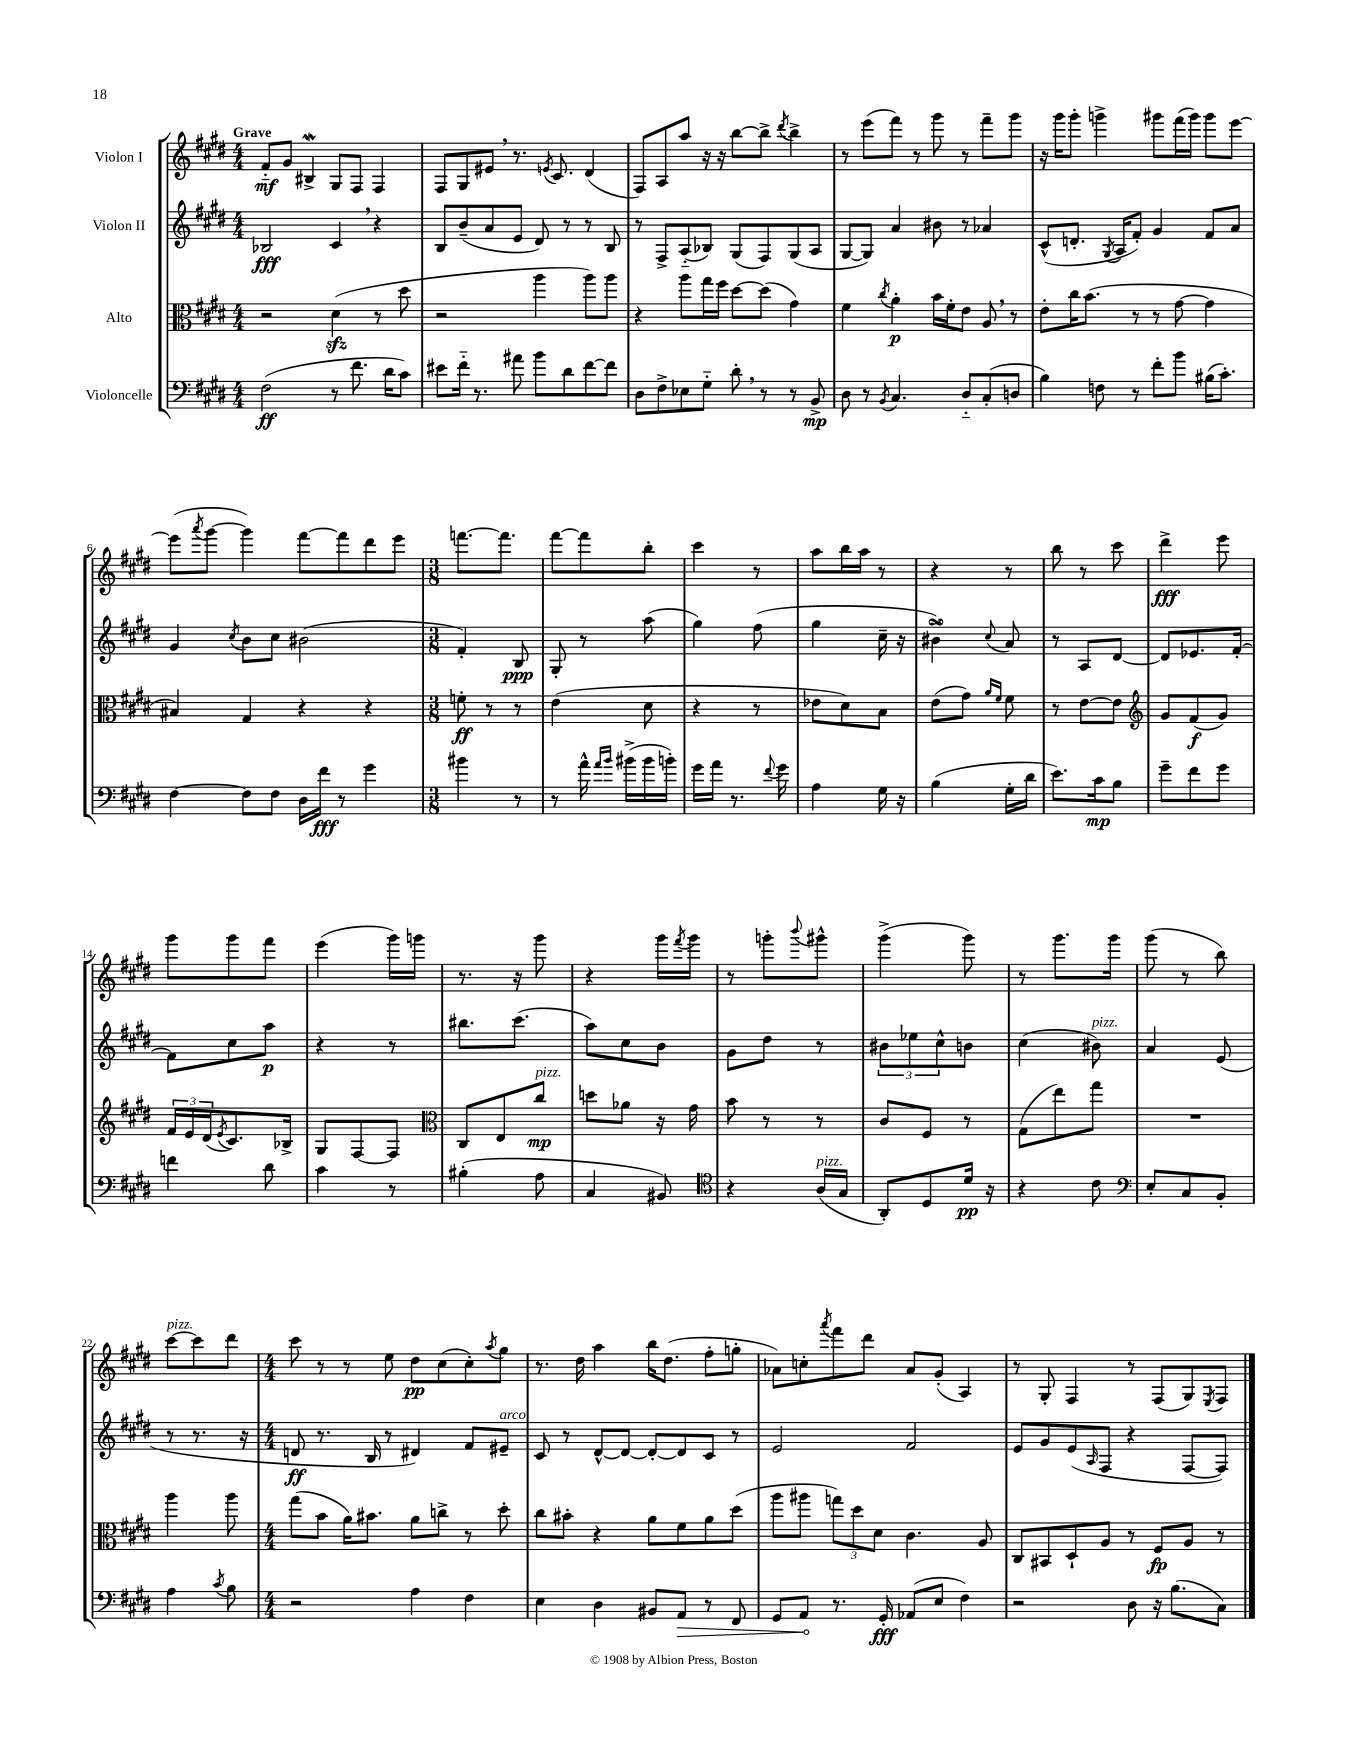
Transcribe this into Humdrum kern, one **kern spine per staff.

**kern	**kern	**kern	**kern
*staff4	*staff3	*staff2	*staff1
*clefF4	*clefC3	*clefG2	*clefG2
*k[f#c#g#d#]	*k[f#c#g#d#]	*k[f#c#g#d#]	*k[f#c#g#d#]
*M4/4	*M4/4	*M4/4	*M4/4
(2F#	2r	2B-	8f#'~
.	.	.	8g#
.	.	.	4B#^
8r	(4d#	4c#	8G#
8.f#	.	.	8F#
.	8r	4r	4F#
16d#	.	.	.
8c#)	8dd#	.	.
=	=	=	=
8e#	2r	8B	8F#
16f#'~	.	(8b~	8G#
8.r	.	.	.
.	.	8a	8e#
8a#	.	8e	8.r
8b	4aa	8d#)	.
.	.	.	8qe
.	.	.	8.c#
8d#	.	8r	.
[8f#	8aa)	8r	(4d#
8f#]	8aa	8B	.
=	=	=	=
8D#	4r	8r	8F#)
8F#^	.	8F#^	8A
8E-	8aa	(8A'~	8aa
8G#'~	16gg#	8B-)	16r
.	16ff#	.	16r
8d#'	[8dd#	(8G#	[8bb
8r	(8dd#]	8F#)	8bb^]
.	.	.	8qddd#
8r	4g#)	(8G#	4bb^
8BB^	.	8A	.
=	=	=	=
8D#	4f#	[8G#	8r
8r	.	8G#])	(8eee
8qBB	8qcc#	.	.
4.C#	4a'	4a	8fff#)
.	.	.	8r
.	16b	8b#	8ggg#
.	16f#'	.	.
8D#'~	8e	8r	8r
(8C#'	8A	4a-	8fff#~
8D	8r	.	8ggg#
=	=	=	=
4B)	8e'	(8c#^^	16r
.	.	.	16ggg#
.	16cc#	8.d'	8ggg#'
.	(8.b	.	.
8F	.	.	4ggg^
.	.	8qG#	.
.	.	16A	.
8r	8r	8f#')	.
8f#'	8r	4g#	8ggg#
8b	[8g#	.	(16fff#
.	.	.	16ggg#)
(16B#	4g#]	8f#	8ggg#
8.c#')	.	.	.
.	.	8a	[8eee
=	=	=	=
[4F#	4B#)	4g#	(8eee]
.	.	.	8qaaa
.	.	.	[8ggg#
.	.	8qcc#	.
8F#]	4G#	8b	4ggg#])
8F#	.	8cc#	.
16D#	4r	(2b#	[8fff#
16f#	.	.	.
8r	.	.	8fff#]
4g#	4r	.	8ddd#
.	.	.	8eee
=	=	=	=
*M3/8	*M3/8	*M3/8	*M3/8
4b#	8f'	4f#')	[8.fff
.	8r	.	.
.	.	.	8.fff]
8r	8r	8B	.
=	=	=	=
8r	(4e	8G#'	[8fff#
16a^^	.	8r	8fff#]
16qqa	.	.	.
16qqb	.	.	.
(16b#^	.	.	.
16b#	8d#	(8aa	8bb'
16b')	.	.	.
=	=	=	=
16g#	4r	4gg#)	4ccc#
16a	.	.	.
8.r	.	.	.
.	8r	(8ff#	8r
8qqf#	.	.	.
16g#	.	.	.
=	=	=	=
4A	8e-	4gg#	8aa
.	8d#)	.	16bb
.	.	.	16aa
16G#	8B	16cc#~	8r
16r	.	16r	.
=	=	=	=
(4B	(8e	4b#^)	4r
.	8g#)	.	.
.	16qqa	.	.
.	16qqf#	8qqcc#	.
16G#'	8f#	8a	8r
16d#	.	.	.
=	=	=	=
8.e)	8r	8r	8bb
.	[8e	8A	8r
16c#	.	.	.
8B	8e]	[8d#	8ccc#
=	=	=	=
*	*clefG2	*	*
8g#~	8g#	8d#]	4ddd#^
8f#	(8f#	8.e-	.
8g#	8g#)	.	8eee
.	.	[16f#'	.
=	=	=	=
4f	24f#	8f#]	8ggg#
.	24e	.	.
.	(24d#	.	.
.	8qe	.	.
.	8.c#)	8cc#	8ggg#
8d#	.	8aa	8fff#
.	16B-^	.	.
=	=	=	=
4c#	8G#	4r	(4eee
.	[8F#	.	.
8r	8F#]	8r	16ggg#)
.	.	.	16ggg
=	=	=	=
*	*clefC3	*	*
(4B#'	8C#	8.bb#	8.r
.	8E	.	.
.	.	(8.ccc#	16r
8A	8cc#	.	8ggg#
=	=	=	=
4C#	8dd	8aa)	4r
.	8a-	8cc#	.
8BB#)	16r	8b	16ggg#
.	.	.	8qfff#
.	16g#	.	16ggg#
=	=	=	=
*clefC4	*	*	*
4r	8b	8g#	8r
.	8r	8dd#	8ggg'
.	.	.	8qqbbb
(16A	8r	8r	8ggg#^^
16G#	.	.	.
=	=	=	=
8AA')	8c#	12b#	(4ggg#^
.	.	12ee-	.
8D#	8F#	.	.
.	.	12cc#^^	.
16d#	8r	8b	8ggg#)
16r	.	.	.
=	=	=	=
4r	(8G#	(4cc#	8r
.	8ee)	.	8.ggg#
8c#	8gg#	8b#)	.
.	.	.	16ggg#
=	=	=	=
*clefF4	*	*	*
8E'	4.r	4a	(8ggg#
8C#	.	.	8r
8BB'	.	(8e	8bb)
=	=	=	=
4A	4aa	8r	[8ccc#
.	.	8.r	8ccc#]
8qc#	.	.	.
8B	8aa	.	8ddd#
.	.	16r	.
=	=	=	=
*M4/4	*M4/4	*M4/4	*M4/4
2r	(8gg#	8d	8ccc#
.	8b	8.r	8r
.	16a)	.	8r
.	8.b#	16B	.
.	.	8r	8ee
4A	8a	4d#)	8dd#
.	8cc^	.	(8cc#
4F#	8r	8f#	8cc#')
.	.	.	8qaa
.	8dd#'	8e#~	8gg#
=	=	=	=
4E	8cc#	8c#	8.r
.	8b#'	8r	.
.	.	.	16dd#
4D#	4r	[8d#^^	4aa
.	.	8d#_	.
8BB#	8a	8d#'_	16bb
.	.	.	(8.dd#
8AA	8f#	8d#]	.
8r	8a	8c#	8ff#'
8FF#	(8dd#	8r	8gg'
=	=	=	=
8GG#	8aa	2e	8a-)
8AA	8aa#	.	8cc'
.	.	.	8qaaa
8.r	12gg)	.	8fff#
.	12dd#	.	.
.	.	.	8ddd#
.	12d#	.	.
16GG#'	.	.	.
(8AA-	4.c#	2f#	8a-
8E	.	.	(8g#'
4F#)	.	.	4A)
.	8A	.	.
=	=	=	=
2r	8C#	8e	8r
.	8BB#	8g#	8G#'
.	8D#`	(8e	4F#
.	.	16qqA	.
.	8A	8F#	.
8D#	8r	4r	8r
16r	8F#	.	(8F#
(8.B	.	.	.
.	8A	[8F#	8G#)
.	.	.	8qE
8C#)	8r	8F#])	8F#
==	==	==	==
*-	*-	*-	*-
